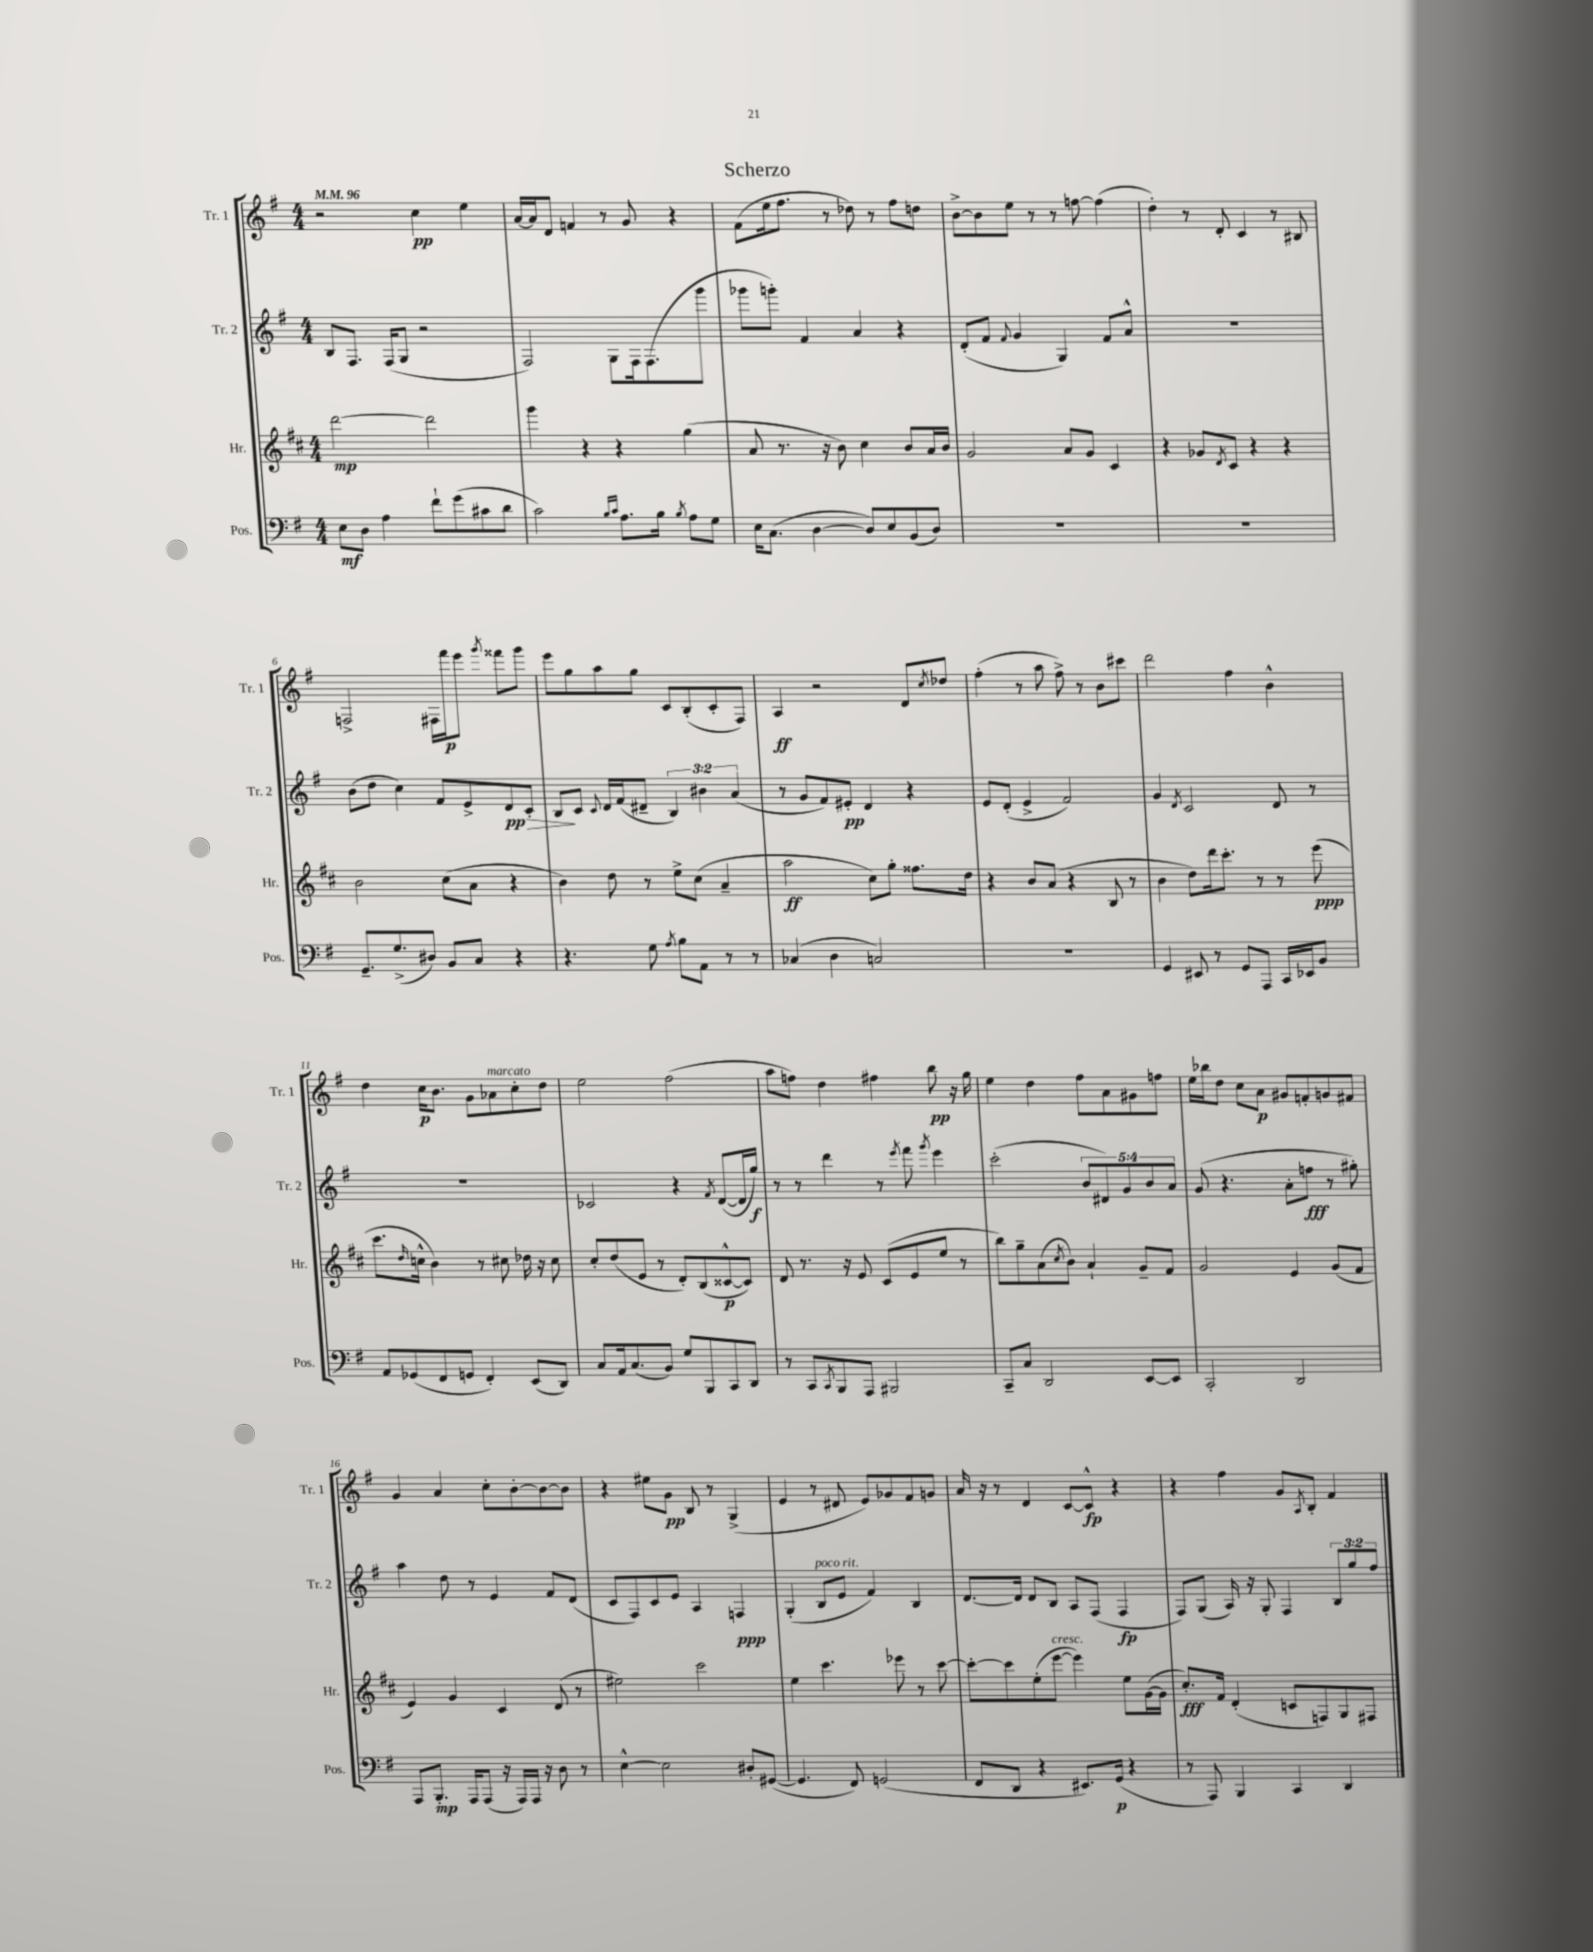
\header { title = "Scherzo" }
<<
\new StaffGroup <<
\new Staff = "s0" \with { instrumentName = "Tr. 1" shortInstrumentName = "Tr. 1" } {
    \clef treble \key g \major \numericTimeSignature \time 4/4 \tempo 4 = 96
    r2 c''4\pp e''4 |
    a'16~ a'16 d'8 f'4 r8 g'8 r4 |
    fis'8( e''16 fis''8. r8 des''8) r8 fis''8 d''8 |
    b'8~-> b'8 e''8 r8 r8 f''8~ f''4( |
    d''4-.) r8 d'8-. c'4 r8 bis8 |
    f2-> fis16 fis'''16\p e'''8 \acciaccatura { g'''8 } fisis'''8 g'''8 |
    e'''8 g''8 a''8 g''8 c'8 b8-.( c'8-. fis8) |
    a4\ff r2 d'8 \acciaccatura { c''8 } des''8 |
    fis''4-.( r8 a''8 fis''8->) r8 b'8 cis'''8 |
    d'''2 fis''4 b'4-^ |
    d''4 c''16\p b'8. g'8 aes'8^\markup { \italic "marcato" } c''8-. d''8 |
    e''2 fis''2( |
    a''8 f''8) d''4 fis''4 b''8\pp r16 g''16 |
    e''4 d''4 fis''8 a'8 gis'8 f''8 |
    e''16 bes''16 d''8 c''8 a'8\p gis'8 f'8-. g'8 fis'8 |
    g'4 a'4 c''8-. b'8~-. b'8~ b'8 |
    r4 eis''8 g'8\pp b8 r8 g4->( |
    e'4 r8 dis'8 e'8) ges'8 fis'8 g'8 |
    a'16 r16 r8 d'4 c'8~ c'8-^\fp r4 |
    r4 fis''4 g'8 \acciaccatura { a8 } b8-. fis'4 \bar "|." |
}
\new Staff = "s1" \with { instrumentName = "Tr. 2" shortInstrumentName = "Tr. 2" } {
    \clef treble \key g \major \numericTimeSignature \time 4/4 \override Staff.TupletNumber.text = #tuplet-number::calc-fraction-text
    b8 fis8. fis16( g8 r2 |
    fis2) g8 fis16 fis8.( g'''8 |
    ges'''8 g'''8-.) fis'4 a'4 r4 |
    d'8-.( fis'8 \appoggiatura { fis'8 } g'4 g4) fis'8 a'8-^ |
    R1 |
    b'8( d''8 c''4) fis'8 e'8-> d'8\pp\> c'8-. |
    b8\! c'8 \appoggiatura { c'8 } d'16 fis'16( dis'8-- \tuplet 3/2 { b4) bis'4 a'4( } |
    r8 g'8 fis'8) eis'8-.\pp d'4 r4 |
    e'8 d'8-.( e'4-> fis'2) |
    g'4 \acciaccatura { d'8 } c'2 d'8 r8 |
    R1 |
    ces'2 r4 \acciaccatura { fis'8 } d'8~( d'16 g''16\f) |
    r8 r8 d'''4 r8 \acciaccatura { e'''8 } fis'''8 \acciaccatura { g'''8 } e'''4 |
    c'''2-.( \tuplet 5/4 { b'8 dis'8) g'8 b'8 a'8 } |
    g'8( r4. a'8-. f''8\fff r8 gis''8-.) |
    a''4 d''8 r8 e'4 fis'8 d'8( |
    c'8 fis8) c'8 e'8 a4 f4\ppp |
    g4-.( b8^\markup { \italic "poco rit." } e'8 fis'4) b4 |
    d'8.~ d'16 d'8 b8 a8 fis8( fis4\fp |
    fis8) g8( a16) r16 g8-. fis4 \tuplet 3/2 { b8 g''8 fis''8 } \bar "|." |
}
\new Staff = "s2" \with { instrumentName = "Hr." shortInstrumentName = "Hr." } {
    \clef treble \key d \major \numericTimeSignature \time 4/4
    d'''2~\mp d'''2 |
    g'''4 r4 r4 g''4( |
    a'8 r8. r16 b'8) cis''4 b'8 a'16 b'16 |
    g'2 a'8 g'8 cis'4 |
    r4 ges'8 \acciaccatura { d'8 } cis'8 r4 r4 |
    b'2 cis''8( a'8 r4 |
    b'4) d''8 r8 e''8-> cis''8( a'4-- |
    a''2\ff cis''8) g''8-. fisis''8. d''16 |
    r4 b'8 a'8( r4 b8 r8 |
    b'4 d''8) d'''16 cis'''8.-. r8 r8 e'''8\ppp( |
    cis'''8. \grace { d''16 } c''16-^ b'4) r8 cis''8 des''16 r16 cis''8 |
    cis''8-. d''8( e'8 r8 d'8-.) b8( cisis'8~-^\p cisis'8) |
    d'8 r8. r16 e'8 cis'8( e'8 e''8 r8 |
    b''8) g''8-- a'8( \acciaccatura { cis''8 } b'8) a'4-! g'8-- fis'8 |
    g'2 e'4 g'8( fis'8 |
    e'4) g'4 cis'4 d'8( r8 |
    eis''2) cis'''2 |
    e''4 cis'''4. ees'''8 r8 cis'''8~ |
    cis'''8~-. cis'''8 e''8-.( e'''8~^\markup { \italic "cresc." } e'''4) e''8 g'16~( g'16 |
    cis''8.-.\fff) fis'16 d'4-.( c'8 f8) g8 fis8 \bar "|." |
}
\new Staff = "s3" \with { instrumentName = "Pos." shortInstrumentName = "Pos." } {
    \clef bass \key g \major \numericTimeSignature \time 4/4
    e8\mf d8 a4 fis'8-! g'8( cis'8 d'8 |
    c'2) \grace { b16 c'16 } a8. b16 \acciaccatura { b8 } a8 g8 |
    e16 c8.( d4~ d8) e8 b,8( d8) |
    R1 |
    R1 |
    g,8.-- g8.->( dis8) b,8 c8 r4 |
    r4. g8 \acciaccatura { a8 } b8 a,8 r8 r8 |
    ces4( d4 c2) |
    R1 |
    g,4 eis,8 r8 g,8 a,,8 c,16 ees,16 b,8 |
    a,8 ges,8( fis,8 g,8 fis,4-.) e,8( d,8) |
    c8 a,16 c8.( b,8) g8 b,,8 c,8 d,8 |
    r8 c,8 \acciaccatura { c,8 } b,,8 a,,8 bis,,2 |
    c,8-- c8 d,2 e,8~ e,8 |
    c,2-. d,2 |
    a,,8 b,,8.-.\mp a,,16 a,,8( r16 a,,16) a,,16 r16 d8 r8 |
    e4~-^ e2 dis8-. gis,8~( |
    gis,4. fis,8) g,2( |
    fis,8 d,8 r4 eis,8.) g,16\p( r4 |
    r8 a,,8) b,,4 c,4 d,4 \bar "|." |
}
>>
>>
